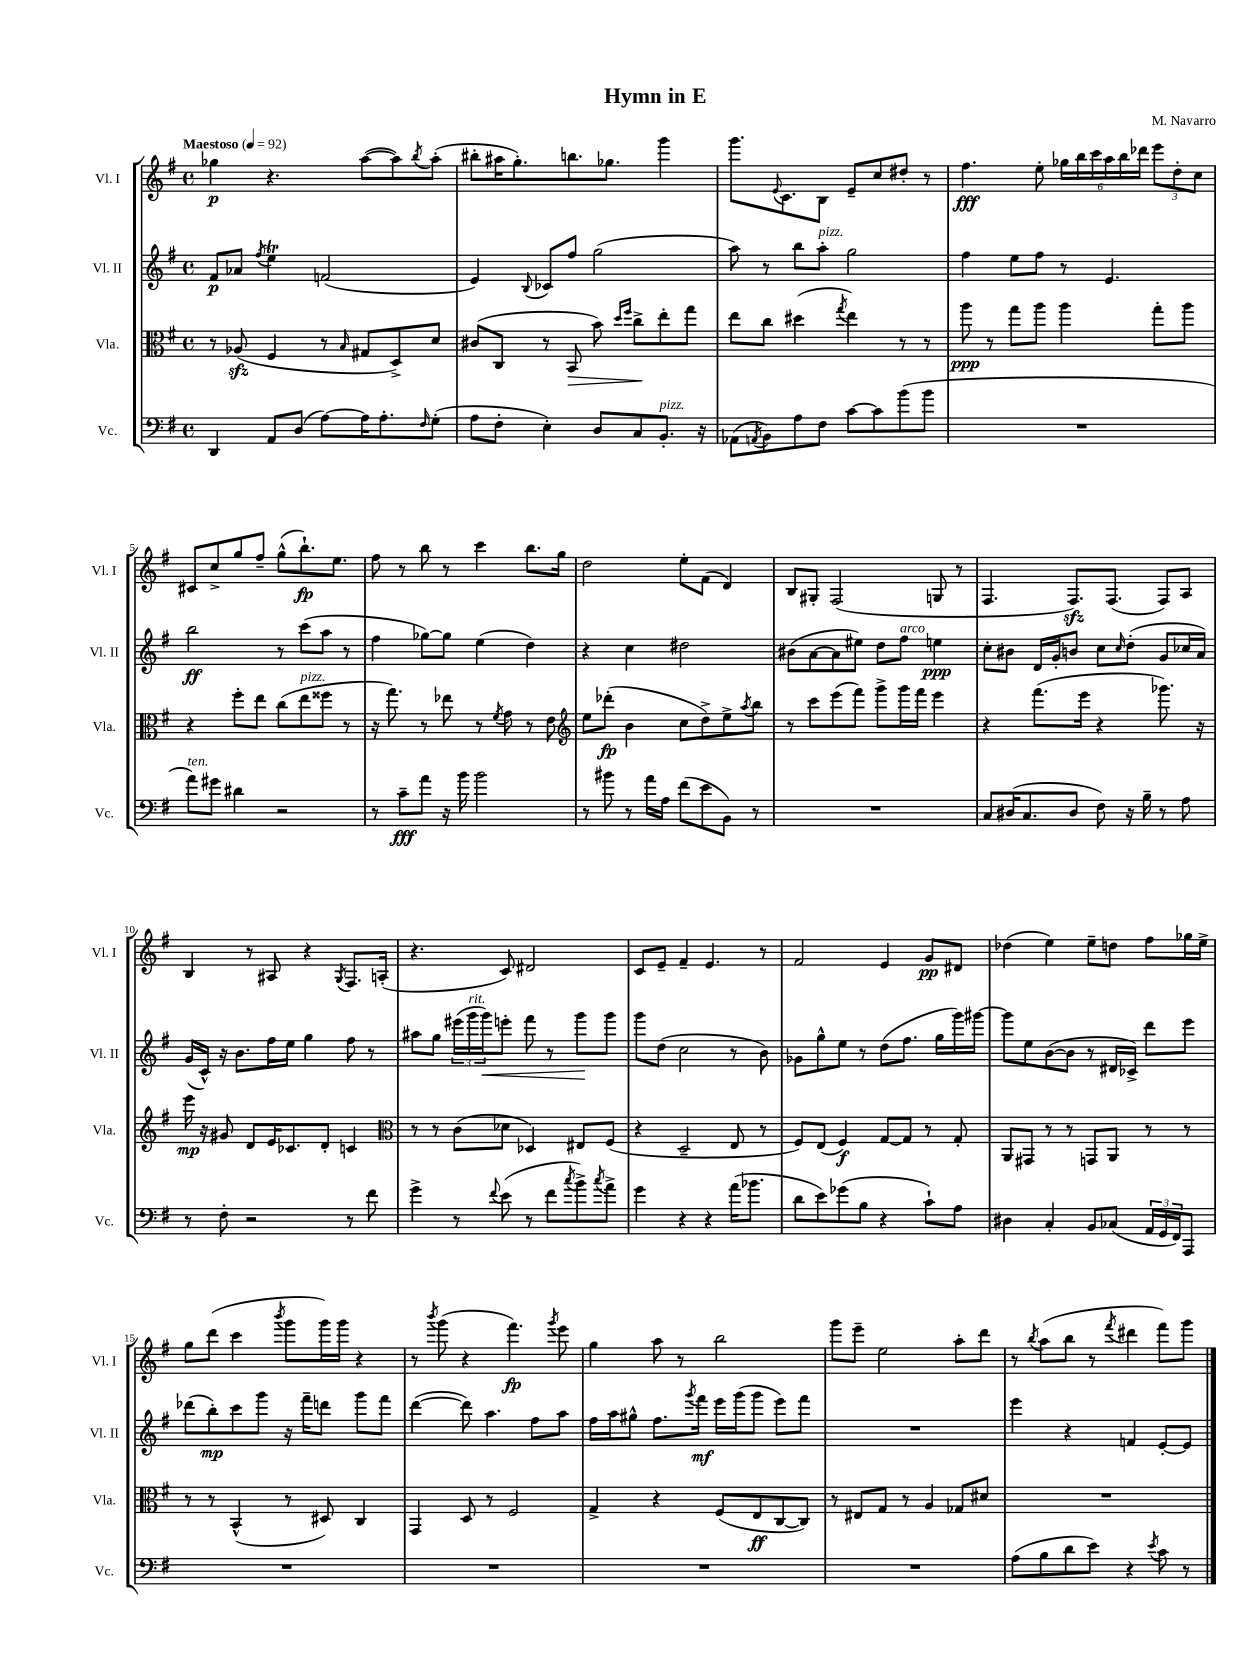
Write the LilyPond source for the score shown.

\header { title = "Hymn in E" composer = "M. Navarro" }
<<
\new StaffGroup <<
\new Staff = "s0" \with { instrumentName = "Vl. I" shortInstrumentName = "Vl. I" } {
    \clef treble \key g \major \defaultTimeSignature \time 4/4 \tempo "Maestoso" 4 = 92
    ges''4\p r4. a''8~( a''8) \acciaccatura { b''8 } a''8-.( |
    bis''8-. ais''16 g''8.-.) b''8. ges''8. g'''4 |
    g'''8. \appoggiatura { e'8 } c'8. b8 e'8-- c''8 dis''8-. r8 |
    fis''4.\fff e''8-. \tuplet 6/4 { ges''16 b''16 c'''16 a''16 b''16 des'''16 } \tuplet 3/2 { e'''8 d''8-. c''8 } |
    cis'8 c''8-> g''8 fis''8-- g''8-^( b''8.-!\fp) e''8. |
    fis''8 r8 b''8 r8 c'''4 b''8. g''16 |
    d''2 e''8-. fis'8( d'4) |
    b8 gis8-. fis2( g8 r8 |
    fis4. fis8.\sfz) fis8.( fis8) a8 |
    b4 r8 ais8 r4 \acciaccatura { g8 } fis8. a16-.( |
    r4. c'8) dis'2 |
    c'8 e'8-- fis'4-- e'4. r8 |
    fis'2 e'4 g'8\pp dis'8 |
    des''4( e''4) e''8-- d''8 fis''8 ges''16 e''16-> |
    g''8 d'''8( c'''4 \acciaccatura { b'''8 } g'''8 g'''16) g'''16 r4 |
    r8 \acciaccatura { b'''8 } g'''8( r4 fis'''4.\fp) \acciaccatura { g'''8 } e'''8 |
    g''4 a''8 r8 b''2 |
    g'''8 e'''8-- e''2 a''8-. d'''8 |
    r8 \acciaccatura { b''8 } a''8( b''8 r8 \acciaccatura { fis'''8 } dis'''4 fis'''8) g'''8 \bar "|." |
}
\new Staff = "s1" \with { instrumentName = "Vl. II" shortInstrumentName = "Vl. II" } {
    \clef treble \key g \major \defaultTimeSignature \time 4/4
    fis'8\p aes'8 \acciaccatura { fis''8 } e''4\trill f'2( |
    e'4) \appoggiatura { b8 } ces'8 fis''8 g''2( |
    a''8) r8 b''8 a''8-.^\markup { \italic "pizz." } g''2 |
    fis''4 e''8 fis''8 r8 e'4. |
    b''2\ff r8 c'''8( a''8 r8 |
    fis''4 ges''8~) ges''8 e''4( d''4) |
    r4 c''4 dis''2 |
    bis'8( a'8~ a'8 eis''8) d''8 fis''8^\markup { \italic "arco" } e''4\ppp |
    c''8-. bis'8 d'16 g'16-. b'8 c''8 \grace { c''16 } d''8-.( g'8 ces''16 a'16) |
    g'16( c'16-^) r16 b'8. fis''16 e''16 g''4 fis''8 r8 |
    ais''8 g''8 \tuplet 3/2 { eis'''16( g'''16^\markup { \italic "rit." } g'''16\<) } e'''8-. fis'''8 r8 g'''8\! g'''8 |
    g'''8 d''8( c''2 r8 b'8) |
    ges'8 g''8-^ e''8 r8 d''8( fis''8. g''16 g'''16) gis'''16~ |
    gis'''8 e''8 b'8~( b'8 r8 dis'16 ces'16->) d'''8 e'''8 |
    des'''8( b''8-.\mp) c'''8 g'''8 r16 fis'''16-- d'''8 g'''8 fis'''8 |
    d'''4~( d'''8) a''4. fis''8 a''8 |
    fis''16 a''16 gis''8-^ fis''8. \acciaccatura { g'''8 } fis'''16\mf e'''16 g'''16( g'''8 e'''8) fis'''8 |
    R1 |
    e'''4 r4 f'4 e'8~-. e'8 \bar "|." |
}
\new Staff = "s2" \with { instrumentName = "Vla." shortInstrumentName = "Vla." } {
    \clef alto \key g \major \defaultTimeSignature \time 4/4
    r8 aes8\sfz( fis4 r8 \grace { b16 } gis8 d8->) d'8 |
    cis'8( c8 r8 b,8\> b'8) \grace { d''16 fis''16 } c''8->\! e''8-. g''8 |
    e''8 c''8 dis''4( \acciaccatura { g''8 } e''4) r8 r8 |
    a''8\ppp r8 g''8 a''8 a''4 g''8-. a''8 |
    r4 fis''8-. e''8 c''8( e''8^\markup { \italic "pizz." } fisis''8 r8 |
    r16 g''8.) r8 ees''8 r8 \acciaccatura { fis'8 } g'8 r8 e'8 |
    \clef treble e''8 des'''8-.\fp( b'4 c''8 d''8->) e''8-> \acciaccatura { a''8 } b''8 |
    r8 c'''8 e'''8( fis'''8) g'''8-> g'''16 fis'''16 e'''4 |
    r4 fis'''8.( e'''16 r4 ges'''8.) r16 |
    e'''16\mp r16 gis'8 d'8 e'16 ces'8. d'8-. c'4 |
    \clef alto r8 r8 c'8( des'8 des4) eis8 fis8( |
    r4 d2-- e8 r8 |
    fis8) e8( fis4\f) g8~ g8 r8 g8-. |
    a,8 gis,8 r8 r8 g,8 a,8 r8 r8 |
    r8 r8 b,4-^( r8 dis8) c4 |
    g,4 d8 r8 fis2 |
    g4-> r4 fis8( e8\ff c8~ c8) |
    r8 eis8 g8 r8 a4 ges8 dis'8 |
    R1 \bar "|." |
}
\new Staff = "s3" \with { instrumentName = "Vc." shortInstrumentName = "Vc." } {
    \clef bass \key g \major \defaultTimeSignature \time 4/4
    d,4 a,8 d8( a8~) a16 a8.-. \grace { fis16 } g8-.( |
    a8 fis8-. e4-.) d8 c8 b,8.-.^\markup { \italic "pizz." } r16 |
    aes,8( \acciaccatura { a,8 } b,8) a8 fis8 c'8~ c'8 b'8( b'8 |
    R1 |
    a'8^\markup { \italic "ten." }) gis'8 dis'4 r2 |
    r8 c'8--\fff a'8 r16 b'16 b'2 |
    r8 bis'8 r8 a'16 a16 fis'8( e'8 b,8) r8 |
    R1 |
    c8 dis16( c8. dis8 fis8) r16 b16-- r8 a8 |
    r8 fis8-. r2 r8 fis'8 |
    g'4-> r8 \appoggiatura { fis'8 } e'8( r8 fis'8 \acciaccatura { c''8 } b'8->) \acciaccatura { c''8 } a'8-> |
    g'4 r4 r4 a'16( bes'8. |
    d'8 e'8) ges'8( b8 r4 c'8-!) a8 |
    dis4 c4-. b,8 ces8( \tuplet 3/2 { a,16 g,16 fis,16) } a,,8 |
    R1 |
    R1 |
    R1 |
    R1 |
    a8( b8 d'8 e'8) r4 \acciaccatura { e'8 } c'8 r8 \bar "|." |
}
>>
>>
